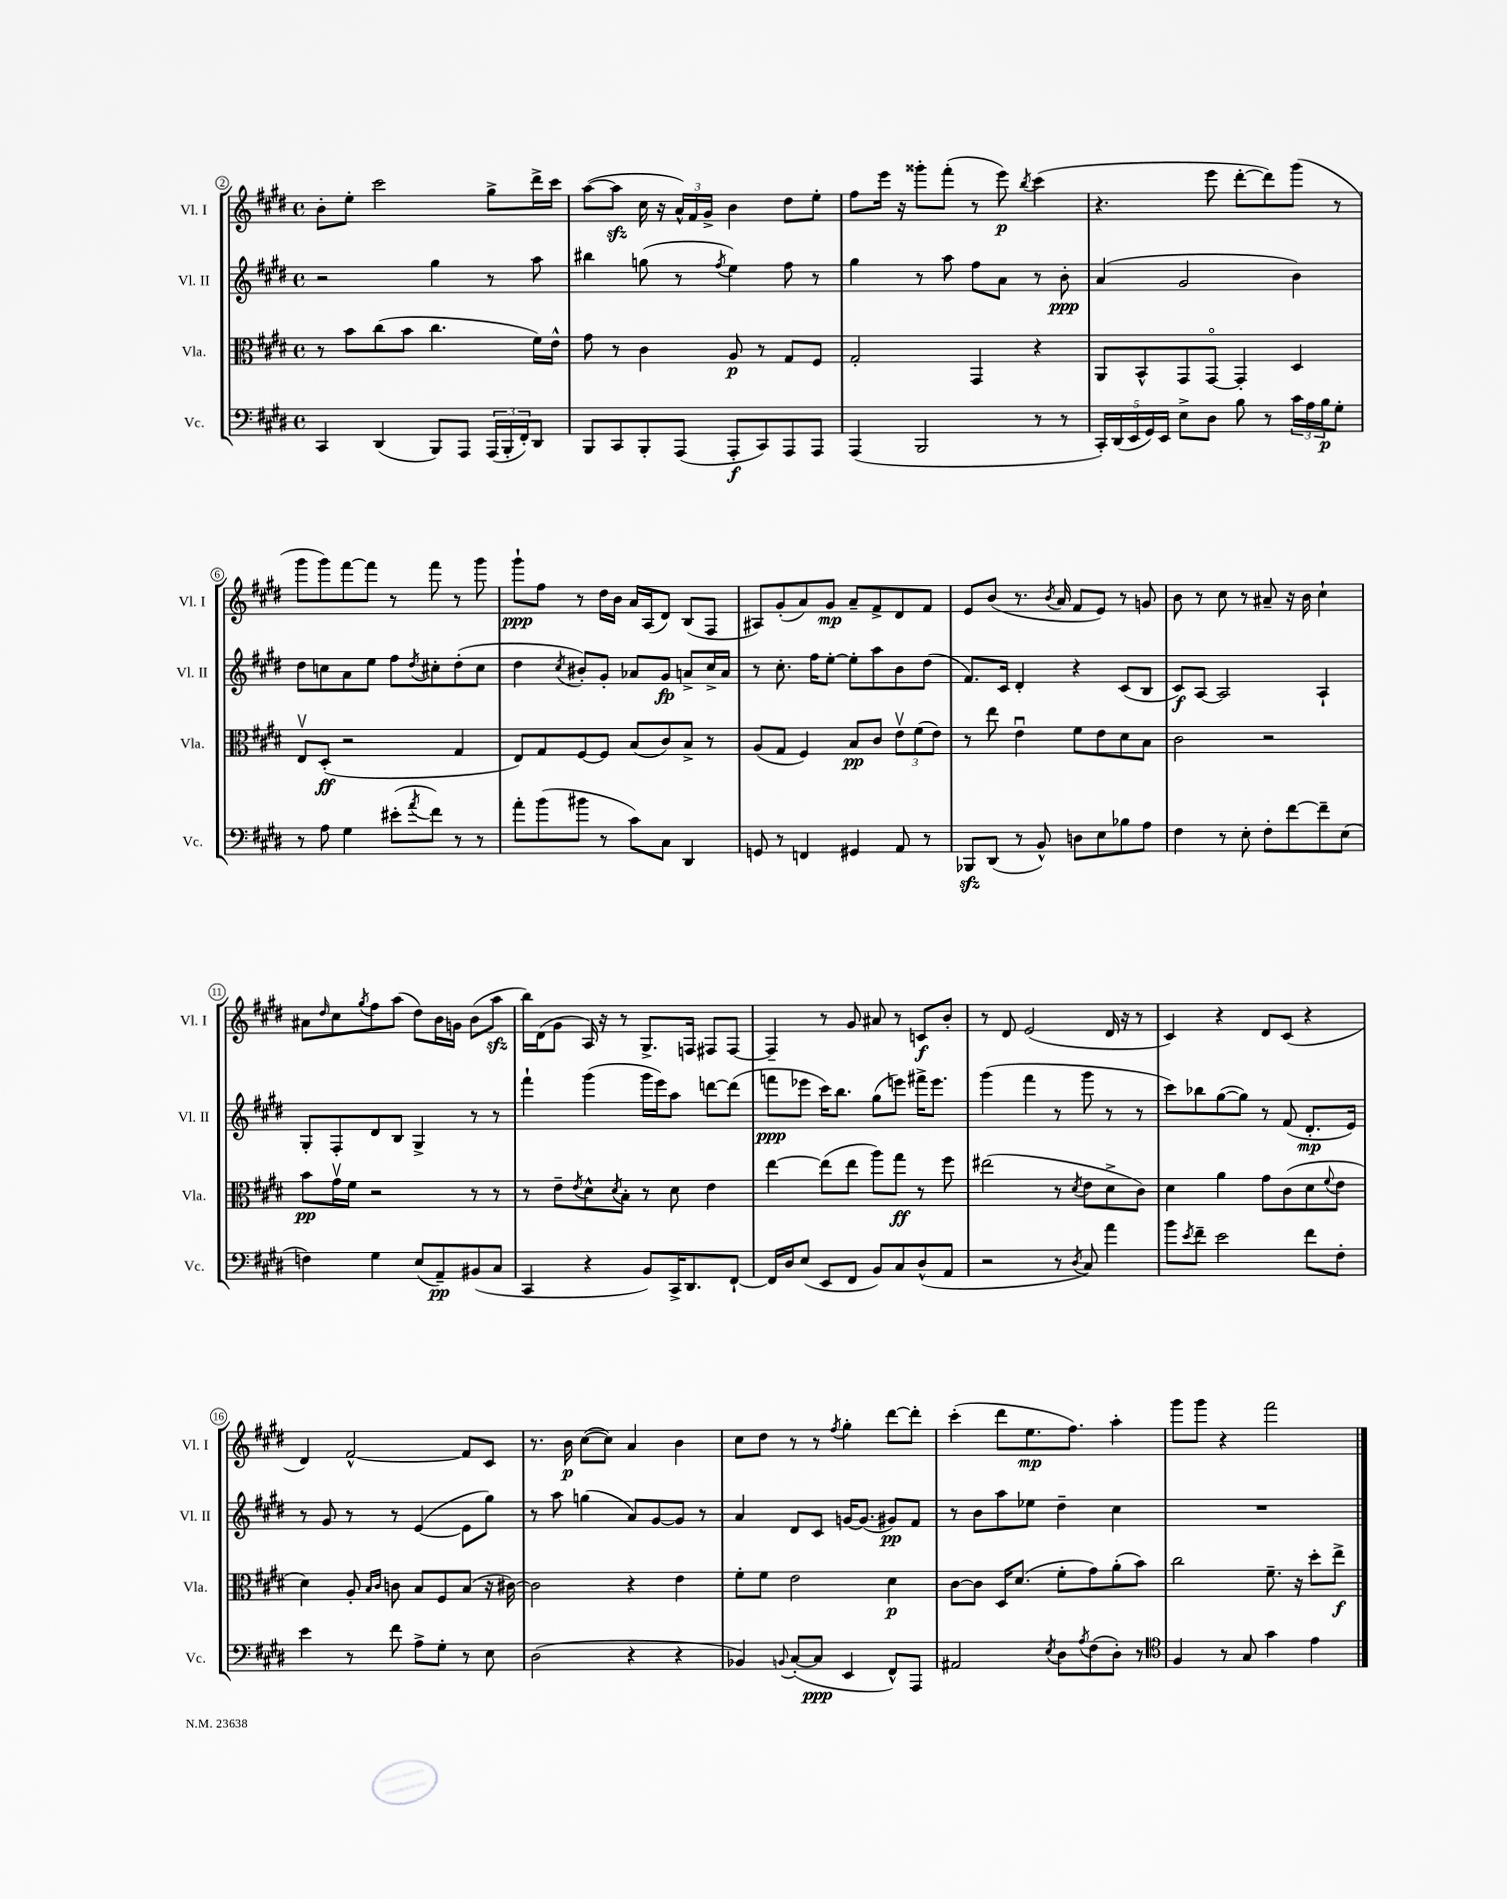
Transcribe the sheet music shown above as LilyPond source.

<<
\new StaffGroup <<
\new Staff = "s0" \with { instrumentName = "Vl. I" shortInstrumentName = "Vl. I" } {
    \clef treble \key e \major \defaultTimeSignature \time 4/4
    b'8-. e''8-. cis'''2 gis''8-> dis'''16-> cis'''16 |
    a''8~( a''8\sfz cis''16 r16 \tuplet 3/2 { a'16-^) fis'16 gis'16-> } b'4 dis''8 e''8-. |
    fis''8 e'''16 r16 gisis'''8-. fis'''8-.( r8 e'''8\p) \acciaccatura { b''8 } cis'''4( |
    r4. e'''8 dis'''8~-. dis'''8) gis'''8( r8 |
    gis'''8 gis'''8) fis'''8~ fis'''8 r8 fis'''8 r8 gis'''8 |
    gis'''8-!\ppp fis''8 r8 dis''16 b'16 a'16 a16( dis'8) b8( fis8 |
    ais8) gis'8-.( a'8) gis'8\mp a'8-- fis'8-> dis'8 fis'8 |
    e'8 b'8( r8. \acciaccatura { b'8 } a'16 fis'8 e'8) r8 g'8 |
    b'8 r8 cis''8 r8 ais'8-- r16 b'16 cis''4-! |
    ais'8 \grace { dis''16 } cis''8 \acciaccatura { gis''8 } fis''8 a''8( dis''8) b'16 g'16 b'8( a''8\sfz |
    b''16) dis'16( gis'8 a16) r16 r8 gis8.-> f16 fis8 fis8~ |
    fis4-- r8 gis'8 ais'8 r8 c'8\f b'8-. |
    r8 dis'8 e'2( dis'16 r16 r8 |
    cis'4) r4 dis'8 cis'8( r4 |
    dis'4) fis'2~-^ fis'8 cis'8 |
    r8. b'16\p cis''8~( cis''8) a'4 b'4 |
    cis''8 dis''8 r8 r8 \acciaccatura { fis''8 } gis''4-. dis'''8~ dis'''8-. |
    cis'''4-.( dis'''8 e''8.\mp fis''8.) a''4-. |
    gis'''8 gis'''8 r4 fis'''2 \bar "|." |
}
\new Staff = "s1" \with { instrumentName = "Vl. II" shortInstrumentName = "Vl. II" } {
    \clef treble \key e \major \defaultTimeSignature \time 4/4
    r2 gis''4 r8 a''8 |
    bis''4 g''8( r8 \acciaccatura { fis''8 } e''4) fis''8 r8 |
    gis''4 r8 a''8 fis''8 a'8 r8 b'8-.\ppp |
    a'4( gis'2 b'4) |
    dis''8 c''8 a'8 e''8 fis''8 \acciaccatura { dis''8 } cis''8-. dis''8-.( cis''8 |
    dis''4 \acciaccatura { cis''8 } bis'8-.) gis'8-. aes'8 gis'8\fp a'8-> cis''16-> a'16 |
    r8 cis''8.-. fis''16 e''8~-. e''8-. a''8 b'8 dis''8( |
    fis'8.) cis'16 dis'4-. r4 cis'8( b8 |
    cis'8\f) a8~ a2 a4-! |
    gis8-. fis8-. dis'8 b8 gis4-> r8 r8 |
    fis'''4-! gis'''4( gis'''16 e'''16) a''8 d'''8~ d'''8( |
    f'''8\ppp ees'''8 cis'''16) b''8. gis''8( e'''8) fis'''16-> e'''8. |
    gis'''4( fis'''4 r8 gis'''8 r8 r8 |
    cis'''8) bes''8 gis''8~( gis''8) r8 fis'8( dis'8.-.\mp e'16) |
    r8 gis'8 r8 r8 e'4~( e'8 gis''8) |
    r8 a''8 g''4( a'8) gis'8~ gis'8 r8 |
    a'4 dis'8 cis'8 g'16~ g'8.( gis'8\pp) fis'8 |
    r8 b'8 a''8 ees''8 dis''4-- cis''4 |
    R1 \bar "|." |
}
\new Staff = "s2" \with { instrumentName = "Vla." shortInstrumentName = "Vla." } {
    \clef alto \key e \major \defaultTimeSignature \time 4/4
    r8 b'8 cis''8( b'8 cis''4. fis'16) e'16-^ |
    gis'8 r8 cis'4 a8\p r8 gis8 fis8 |
    gis2-. gis,4 r4 |
    a,8 b,8-^ gis,8 gis,8~\flageolet gis,4-. dis4 |
    e8\upbow dis8-.\ff( r2 gis4 |
    e8) gis8 fis8~ fis8 b8( cis'8) b8-> r8 |
    a8( gis8 fis4) b8\pp cis'8 \tuplet 3/2 { e'8\upbow fis'8( e'8) } |
    r8 e''8 e'4\downbow fis'8 e'8 dis'8 b8 |
    cis'2 r2 |
    b'8\pp gis'16\upbow fis'16 r2 r8 r8 |
    r8 e'8-- \acciaccatura { e'8 } dis'8-^ \acciaccatura { dis'8 } b8-. r8 dis'8 e'4 |
    e''4~ e''8( e''8 a''8) gis''8\ff r8 fis''8 |
    eis''2( r8 \acciaccatura { dis'8 } e'8 dis'8-> cis'8) |
    dis'4 a'4 gis'8 cis'8( dis'8 \appoggiatura { fis'8 } e'8 |
    dis'4) a8-. \grace { b16 cis'16 } c'8 b8 fis8 b8( r16 cis'16~) |
    cis'2 r4 e'4 |
    fis'8-. fis'8 e'2 dis'4\p |
    cis'8~ cis'8 dis16 dis'8.( fis'8-. gis'8) a'8-.( b'8) |
    cis''2 fis'8.-- r16 dis''8-. e''8->\f \bar "|." |
}
\new Staff = "s3" \with { instrumentName = "Vc." shortInstrumentName = "Vc." } {
    \clef bass \key e \major \defaultTimeSignature \time 4/4
    cis,4 dis,4( b,,8) a,,8 \tuplet 3/2 { a,,16( b,,16-. fis,16-.) } dis,8 |
    b,,8 cis,8 b,,8-. a,,8( a,,8-.\f cis,8) a,,8 a,,8 |
    a,,4( b,,2 r8 r8 |
    \tuplet 5/4 { cis,16-.) dis,16( e,16 gis,16) e,16 } e8-> dis8 b8 r8 \tuplet 3/2 { cis'16 a16 b16\p } gis8-. |
    r8 a8 gis4 eis'8-.( \acciaccatura { a'8 } fis'8) r8 r8 |
    a'8-. b'8( bis'8 r8 cis'8) cis8 dis,4 |
    g,8 r8 f,4 gis,4 a,8 r8 |
    bes,,8\sfz dis,8( r8 b,8-^) d8 e8 bes8 a8 |
    fis4 r8 e8-. fis8-. fis'8~ fis'8-- e8( |
    f4) gis4 e8( a,8--\pp) bis,8( cis8 |
    cis,4 r4 b,8) cis,16-> dis,8. fis,8~-! |
    fis,16 dis16 e8( e,8 fis,8 b,8) cis8 dis8-^( a,8 |
    r2 r8 \acciaccatura { dis8 } cis8) a'4 |
    b'8 \acciaccatura { e'8 } fis'8-- e'2 fis'8 fis8-. |
    e'4 r8 fis'8 a8-> gis8-. r8 e8 |
    dis2( r4 r4 |
    bes,4) \appoggiatura { b,8 } cis8~-.( cis8\ppp e,4 fis,8-^) a,,8 |
    ais,2 \acciaccatura { e8 } dis8 \acciaccatura { a8 } fis8( dis8-.) r8 |
    \clef tenor fis4 r8 gis8 gis'4 e'4 \bar "|." |
}
>>
>>
\layout { \context { \Score currentBarNumber = #2 \override BarNumber.stencil = #(make-stencil-circler 0.1 0.3 ly:text-interface::print) } }
